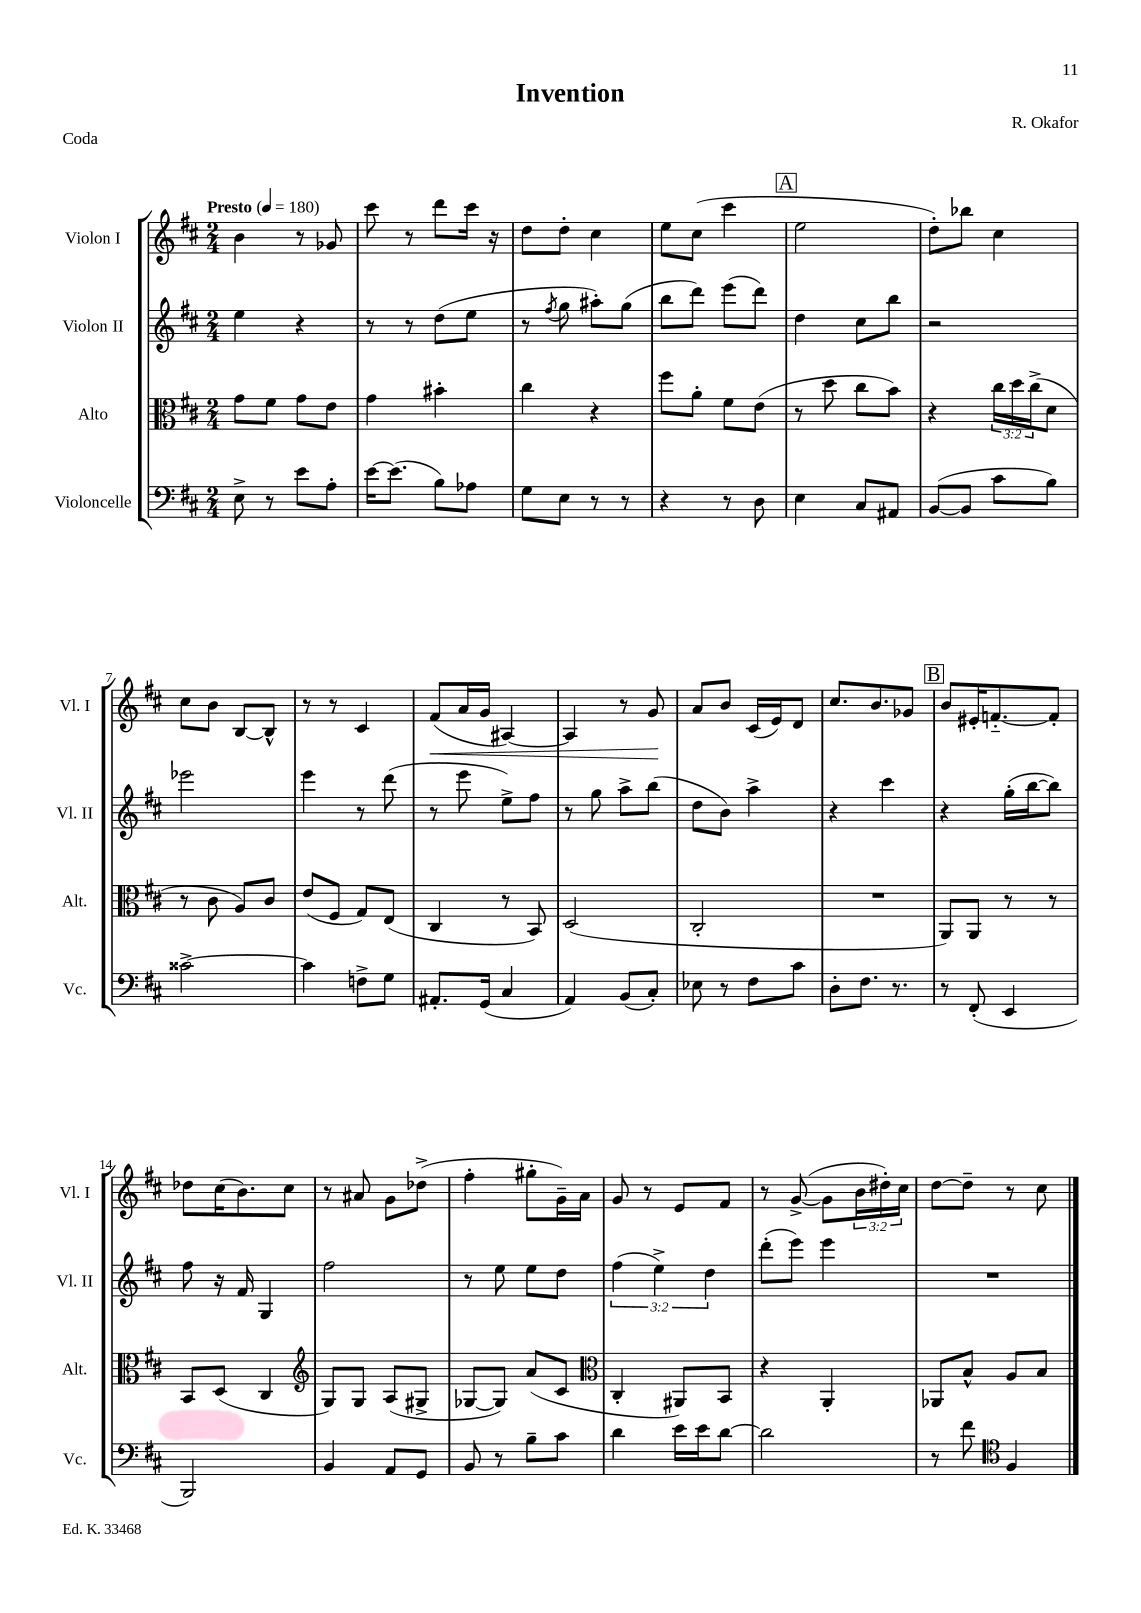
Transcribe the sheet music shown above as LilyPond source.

\header { title = "Invention" composer = "R. Okafor" piece = "Coda" }
<<
\new StaffGroup <<
\new Staff = "s0" \with { instrumentName = "Violon I" shortInstrumentName = "Vl. I" } {
    \clef treble \key d \major \numericTimeSignature \time 2/4 \override Staff.TupletNumber.text = #tuplet-number::calc-fraction-text \tempo "Presto" 4 = 180
    b'4 r8 ges'8 |
    cis'''8 r8 d'''8 cis'''16 r16 |
    d''8 d''8-. cis''4 |
    e''8 cis''8( cis'''4 |
    \mark \markup { \box "A" } e''2 |
    d''8-.) bes''8 cis''4 |
    cis''8 b'8 b8~ b8-^ |
    r8 r8 cis'4 |
    fis'8\<( a'16 g'16 ais4~) |
    ais4 r8 g'8\! |
    a'8 b'8 cis'16( e'16) d'8 |
    cis''8. b'8. ges'8 |
    \mark \markup { \box "B" } b'8 eis'16-. f'8.~-_ f'8-. |
    des''8 cis''16( b'8.) cis''8 |
    r8 ais'8 g'8 des''8->( |
    fis''4-. gis''8-. g'16--) a'16 |
    g'8 r8 e'8 fis'8 |
    r8 g'8~->( g'8 \tuplet 3/2 { b'16 dis''16-.) cis''16 } |
    d''8~ d''8-- r8 cis''8 \bar "|." |
}
\new Staff = "s1" \with { instrumentName = "Violon II" shortInstrumentName = "Vl. II" } {
    \clef treble \key d \major \numericTimeSignature \time 2/4 \override Staff.TupletNumber.text = #tuplet-number::calc-fraction-text
    e''4 r4 |
    r8 r8 d''8( e''8 |
    r8 \acciaccatura { fis''8 } g''8 ais''8-.) g''8( |
    b''8 d'''8) e'''8( d'''8) |
    \mark \markup { \box "A" } d''4 cis''8 b''8 |
    r2 |
    ees'''2 |
    e'''4 r8 d'''8( |
    r8 e'''8 e''8->) fis''8 |
    r8 g''8 a''8-> b''8( |
    d''8 b'8) a''4-> |
    r4 cis'''4 |
    \mark \markup { \box "B" } r4 g''16-.( b''16~ b''8) |
    fis''8 r16 fis'16 g4 |
    fis''2 |
    r8 e''8 e''8 d''8 |
    \tuplet 3/2 { fis''4( e''4->) d''4 } |
    d'''8-.( e'''8) e'''4 |
    R2 \bar "|." |
}
\new Staff = "s2" \with { instrumentName = "Alto" shortInstrumentName = "Alt." } {
    \clef alto \key d \major \numericTimeSignature \time 2/4 \override Staff.TupletNumber.text = #tuplet-number::calc-fraction-text
    g'8 fis'8 g'8 e'8 |
    g'4 bis'4-. |
    cis''4 r4 |
    fis''8 a'8-. fis'8 e'8( |
    \mark \markup { \box "A" } r8 d''8 cis''8 b'8) |
    r4 \tuplet 3/2 { cis''16 d''16 cis''16->( } d'8 |
    r8 cis'8 a8) cis'8 |
    e'8( fis8 g8) e8( |
    cis4 r8 b,8) |
    d2( |
    cis2-. |
    R2 |
    \mark \markup { \box "B" } a,8) a,8 r8 r8 |
    b,8 d8( cis4 |
    \clef treble g8) g8 a8( gis8-> |
    ges8~ ges8) a'8( cis'8 |
    \clef alto cis4-. ais,8) b,8 |
    r4 a,4-. |
    aes,8 b8-^ a8 b8 \bar "|." |
}
\new Staff = "s3" \with { instrumentName = "Violoncelle" shortInstrumentName = "Vc." } {
    \clef bass \key d \major \numericTimeSignature \time 2/4
    e8-> r8 e'8 a8-. |
    e'16~ e'8.( b8) aes8 |
    g8 e8 r8 r8 |
    r4 r8 d8 |
    \mark \markup { \box "A" } e4 cis8 ais,8 |
    b,8~( b,8 cis'8 b8) |
    cisis'2~-> |
    cisis'4 f8-> g8 |
    ais,8.-. g,16( cis4 |
    a,4) b,8( cis8-.) |
    ees8 r8 fis8 cis'8 |
    d8-. fis8. r8. |
    \mark \markup { \box "B" } r8 fis,8-.( e,4 |
    b,,2) |
    b,4 a,8 g,8 |
    b,8 r8 b8-- cis'8 |
    d'4 e'16 e'16 d'8~ |
    d'2 |
    r8 fis'8 \clef tenor fis4 \bar "|." |
}
>>
>>
